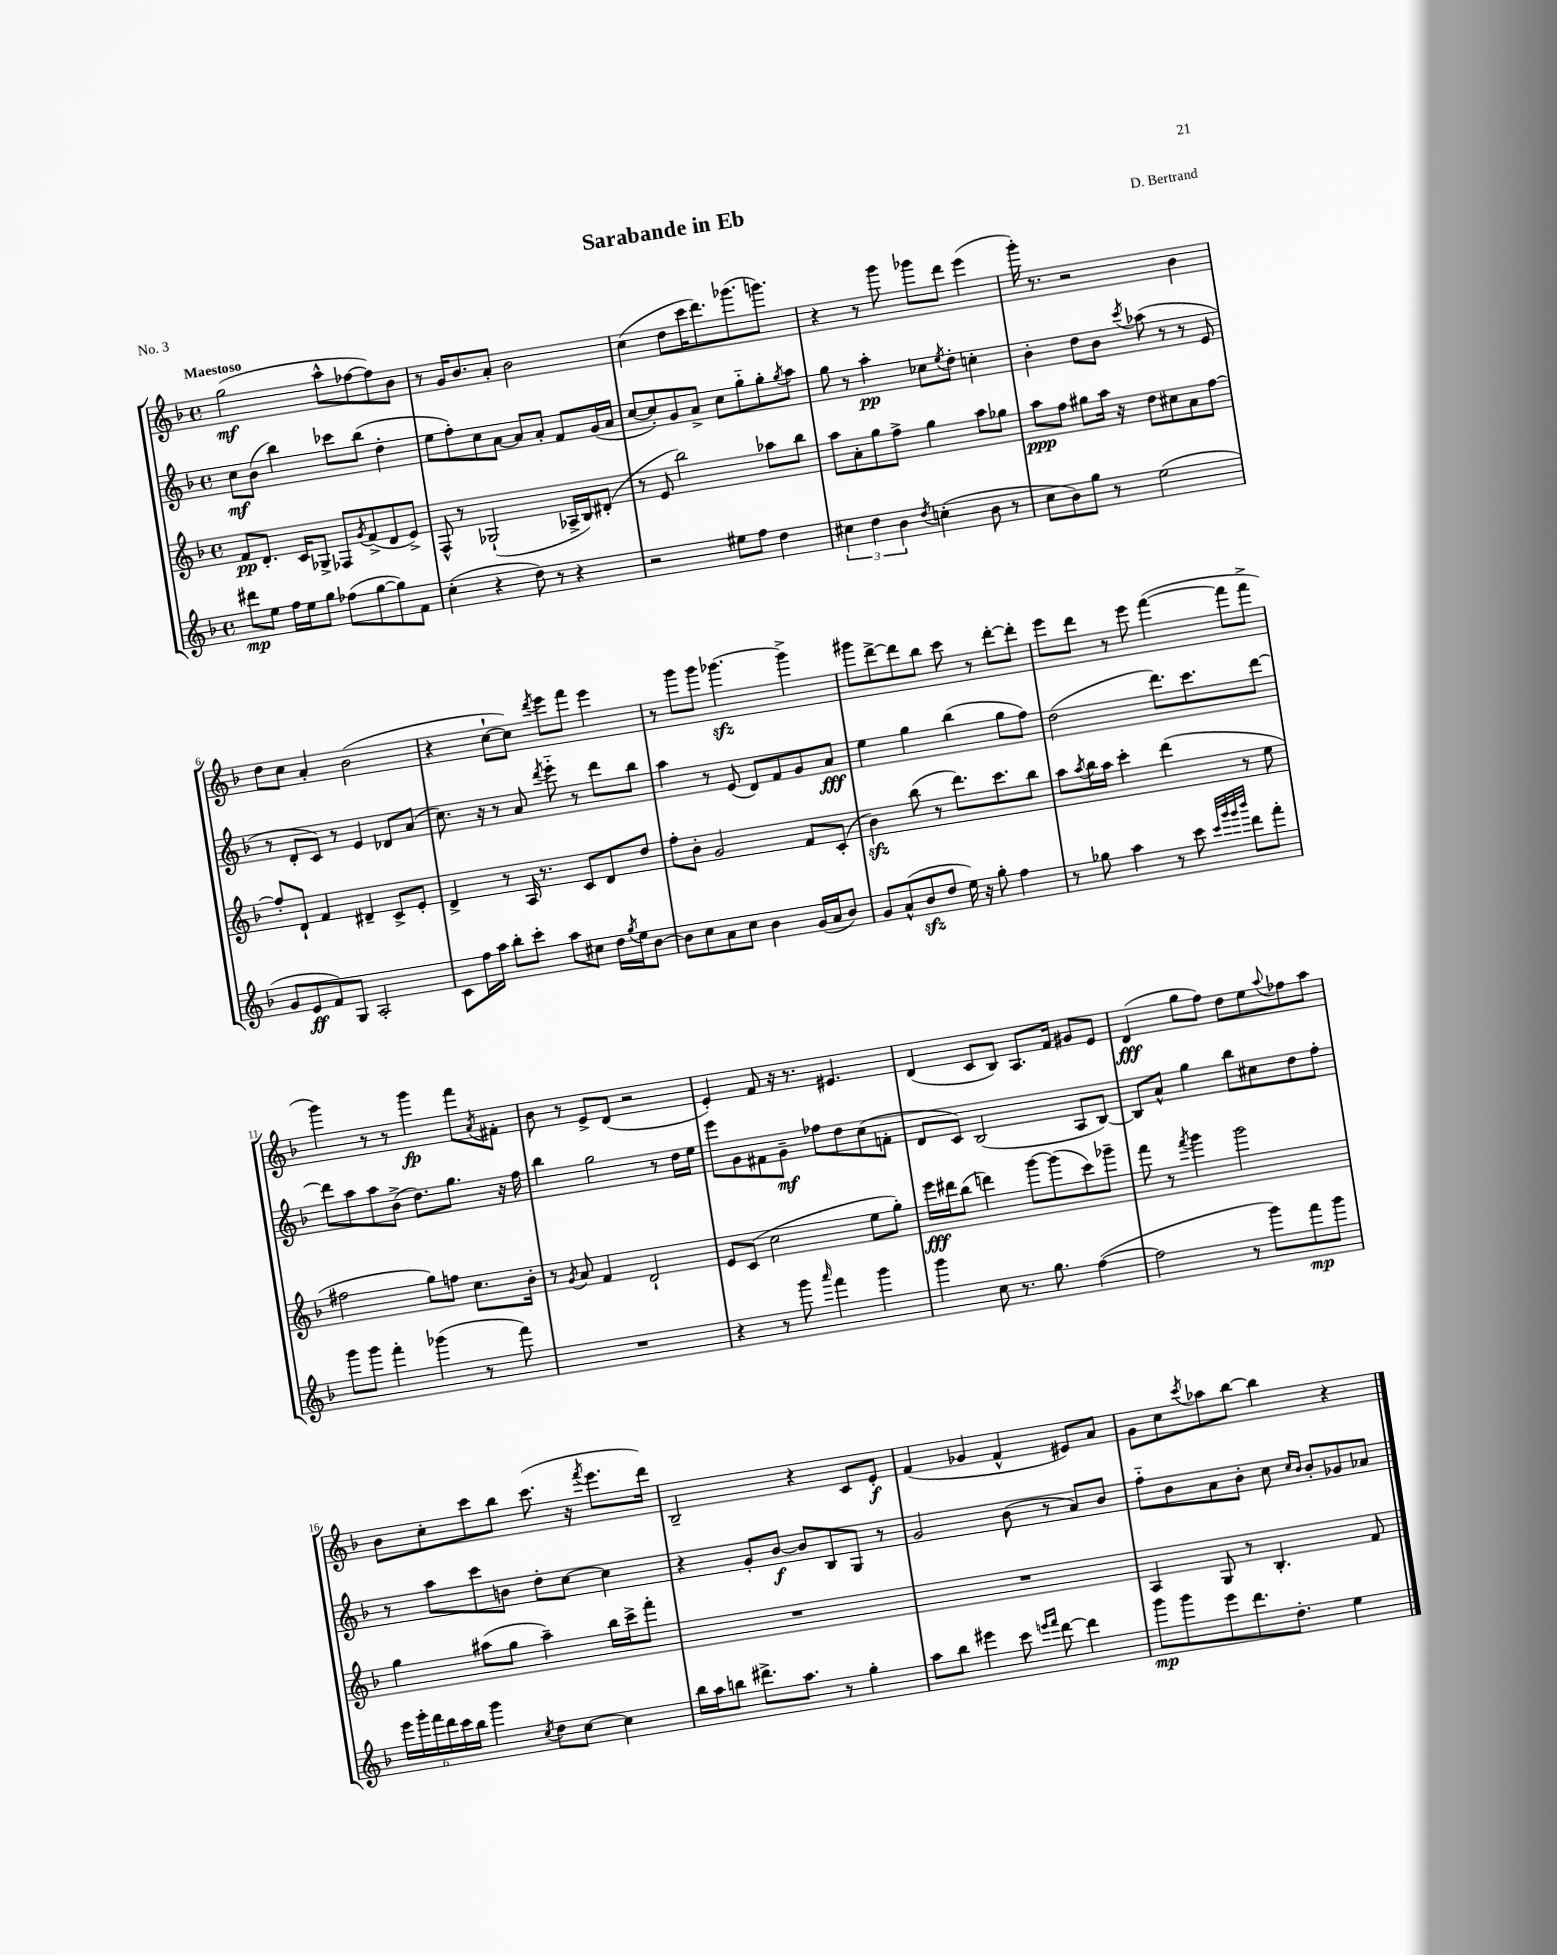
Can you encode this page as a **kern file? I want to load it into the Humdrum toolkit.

**kern	**kern	**kern	**kern
*staff4	*staff3	*staff2	*staff1
*clefG2	*clefG2	*clefG2	*clefG2
*k[b-]	*k[b-]	*k[b-]	*k[b-]
*M4/4	*M4/4	*M4/4	*M4/4
*met(c)	*met(c)	*met(c)	*met(c)
8ddd#\L	8f/L	8cc\L	(2gg\
8ee\J	8.d'/J	(8b-\J	.
16ff\LL	.	4bb-\)	.
16ee\J	16c/LK	.	.
8gg\J	8G-^/J	.	.
(8ff-\L	8F-/L	8ccc-\L	8aa^^\L
.	8qg/	.	.
[8gg\	(8f^/	(8bb-\J	[8ff-\
8gg\])	8d/	4dd'\	8ff-\])
8f\J	8e^/J)	.	8b-\J
=	=	=	=
(4cc'\	8F^^/	8ee\L	8r
.	8r	8ff'\)	16g/LK
.	.	.	8.b-/
4r	(2G-`/	8cc\	.
.	.	[8a\J	8a'/J
8dd\)	.	8a/]L	2b-\
8r	.	8a'/J	.
4r	16A-^/LL	8f/L	.
.	16B-/J)	.	.
.	(8d#'/J	(16g/L	.
.	.	16a/JJ	.
=	=	=	=
2r	8r	[8cc/L	(4cc\
.	8e/	8cc'/])	.
.	2bb-\)	8g/	8dd\L
.	.	8a^/J	16ccc\K
.	.	.	8.ddd\)
8ee#\L	.	8cc\L	.
8ff\J	.	8gg'~\	(8.ggg-\
4dd\	8aa-\L	8gg'\	.
.	.	.	8.ggg\J)
.	.	8qgg/	.
.	8bb-\J	8aa\J	.
=	=	=	=
6cc#\	8aa\L	8gg\	4r
.	8a'\	8r	.
6dd\	.	.	.
.	8gg\	4aa'\	8r
6b-\	.	.	.
.	8ff^\J	.	8ggg\
8qdd/	.	.	.
(4cc'\	4gg\	8cc-\L	8ggg-\L
.	.	8qee/	.
.	.	8dd'\J	8ddd\J
8b-\	8aa\L	4cc'\	(4eee\
8r	8gg-\J	.	.
=	=	=	=
8cc\L	8aa\L	4b-'\	16ggg'\)
.	.	.	8.r
8b-\)	8ff\J	.	.
8gg\J	8gg#\L	8dd\L	2r
8r	16aa\Jk	8b-\J	.
.	16r	.	.
.	.	8qccc/	.
(2ee\	8dd\L	(8aa-\	.
.	8cc#\	8r	.
.	8a\	8r	4b-\
.	[8ff\J	8e/	.
=	=	=	=
8g/L	8ff'/]L	8r	8dd\L
8e/	8d`/J	8d'/L	8cc\J
8f/)	4f/	8c/J)	4a'/
8G/J	.	8r	.
2A'/	4d#~/	4e/	(2b-\
.	8c^/L	8d-/L	.
.	8e'/J	(8a/J	.
=	=	=	=
8c\L	4d^/	8.cc\)	4r
16ff\L	.	.	.
16aa\JJ	.	16r	.
8bb-'\L	8r	8r	[8cc`\L
8ccc'\J	16A/	8a/	8cc\]J)
.	8.r	.	.
.	.	8qddd/	8qddd/
8aa\L	.	8eee'~\	8eee\L
8cc#\J	8c/L	8r	8fff\J
16dd\LL	8d/	8ddd\L	4eee\
8qgg/	.	.	.
16ee\J	.	.	.
[8b-\J	8dd/J	8bb-\J	.
=	=	=	=
8b-\]L	8ff'\L	4aa\	8r
8cc\	8b-'\J	.	8ggg\L
8a\	2g/	8r	8ggg\J
8cc\J	.	(8e/	[4.ggg-\
4b-\	.	8d/L)	.
.	.	8f/	.
(16g/LL	8f/L	8g/	4ggg-^\]
16a/J	.	.	.
8b-/J)	(8c'/J	8a/J	.
=	=	=	=
8g/L	4b-\)	4ee\	8ggg#\L
(8a^^/	.	.	[8ddd^\
8b-/	(8bb-\	4gg\	8ddd\]
8dd/J	8r	.	8bb-\J
16ee\)	8.ddd\L)	(4bb-\	8ccc\
16r	.	.	.
8gg'\	.	.	8r
.	8.ccc\	.	.
4ff\	.	8gg\L	[8ddd'\L
.	8bb-\J	8ff\J)	8ddd'\]J
=	=	=	=
8r	8aa\L	(2dd\	8eee\L
.	8qaa/	.	.
8gg-\	16bb-\L	.	8ddd\J
.	16aa\JJ	.	.
4aa\	4ccc'\	.	8r
.	.	.	8eee\
8r	(4ddd\	8.ddd\L)	([4fff\
8ccc\	.	.	.
.	.	8.ccc\	.
32qqccc/LLL	.	.	.
32qqggg/	.	.	.
32qqggg/	.	.	.
32qqbbb-/JJJ	.	.	.
8ddd\L	8r	.	8fff\]L
8fff'\J	8ee\	[8ddd\J	8fff^\J
=	=	=	=
8ggg\L	2ff#\	8ddd\]L	4ggg\)
8ggg\J	.	8aa\	.
4fff'\	.	8aa\	8r
.	.	(8b-^\J	8r
(4ggg-\	8gg\L)	8.dd\L)	4ggg\
.	8ff\J	.	.
.	.	8.gg\J	.
8r	8.cc\L	.	8fff\L
.	.	.	8qa/
8fff\)	.	16r	8f#'\J
.	16b-'\Jk	16ff\	.
=	=	=	=
1r	8r	4bb-\	8b-\
.	8qg/	.	.
.	8a/	.	8r
.	4f/	2gg\	8e^/L
.	.	.	(8d/J
.	2d`/	.	2r
.	.	8r	.
.	.	16dd\LL	.
.	.	16ee\JJ	.
=	=	=	=
4r	8e/L	8eee\L	4e'/)
.	(8c/J	8g\	.
8r	2cc\	8f#\	8f/
8ggg\	.	8g~\J	16r
.	.	.	8.r
16qqaaa/	.	.	.
4fff\	.	8ff-\L	.
.	.	8dd\	4.e#/
4ggg\	8ee\L	(8cc\	.
.	8gg'\J)	8f'\J	.
=	=	=	=
4ggg\	16eee\LL	8d/L	(4d/
.	16ddd#\J	.	.
.	(8bb-\J	8c/J)	.
8cc\	4ddd\)	(2B-/	8c/L
8.r	.	.	8B-/J)
.	[8ggg\L	.	8.A/L
8.gg\	.	.	.
.	(8ggg\]	.	.
.	.	.	16f/Jk
([4ff\	8ccc\)	8A/L	8g#/L
.	8ggg-~\J	[8B-/J)	8e/J
=	=	=	=
2ff\]	8fff\	8B-/]L	(4d/
.	8r	8a^^/J	.
.	8qfff/	.	.
.	4ggg\	4gg\	8gg\L
.	.	.	8ff\J)
8r	2ggg\	8bb-\L	8dd\L
8ggg\L)	.	8cc#\	8ee\
.	.	.	8qqaa/
8fff\	.	8dd\	8ff-\
8ggg\J	.	8ff'\J	8aa\J
=	=	=	=
24eee\LL	4gg\	8r	8b-\L
24ggg'\	.	.	.
24fff\	.	.	.
24ddd\	.	8aa\L	8cc'\
24ccc\	.	.	.
24bb-\JJ	.	.	.
4ggg\	(8aa#\L	8ccc\	8ccc\
.	8gg\J	8b\J	8bb-\J
8qcc/	.	.	.
8dd\L	4aa#~\)	8dd'\L	(8.ccc\
[8cc\J	.	[8cc\J	.
.	.	.	16r
.	.	.	8qfff/
4cc\]	16bb-\LL	4cc\]	8.eee\L
.	16ccc^\J	.	.
.	8fff'\J	.	.
.	.	.	16ddd\Jk)
=	=	=	=
16bb-\LL	1r	4r	2B-~/
16aa\J	.	.	.
8bb\J	.	.	.
8.ddd#^\L	.	8g'/L	.
.	.	[8b-/J	.
8.aa\J	.	.	.
.	.	8b-/]L	4r
8r	.	8B-/	.
4gg'\	.	8G/J	8c/L
.	.	8r	8e'/J
=	=	=	=
8aa\L	1r	2g/	(4f/
8bb-\J	.	.	.
4eee#\	.	.	4g-/
8ccc\	.	(8b-\	4f^^/
16qqeee/LL	.	.	.
16qqfff/JJ	.	.	.
[8ddd\	.	8r	.
4ddd\]	.	8a/L)	8e#/L)
.	.	8b-/J	8a/J
=	=	=	=
8ggg\L	4A/	8ff'~\L	8g\L
8ggg\	.	8b-\	8cc\
.	.	.	8qccc/
8eee\	8G/	8a\	8aa-\
8.ddd\	8r	8b-'\J	[8bb-\J
.	4.B-'/	8cc\	4bb-\]
8.dd'\J	.	.	.
.	.	16qqcc/LL	.
.	.	16qqb-/JJ	.
.	.	8b-'/L	.
4ee\	.	8g-/	4r
.	8f/	8a-/J	.
==	==	==	==
*-	*-	*-	*-
